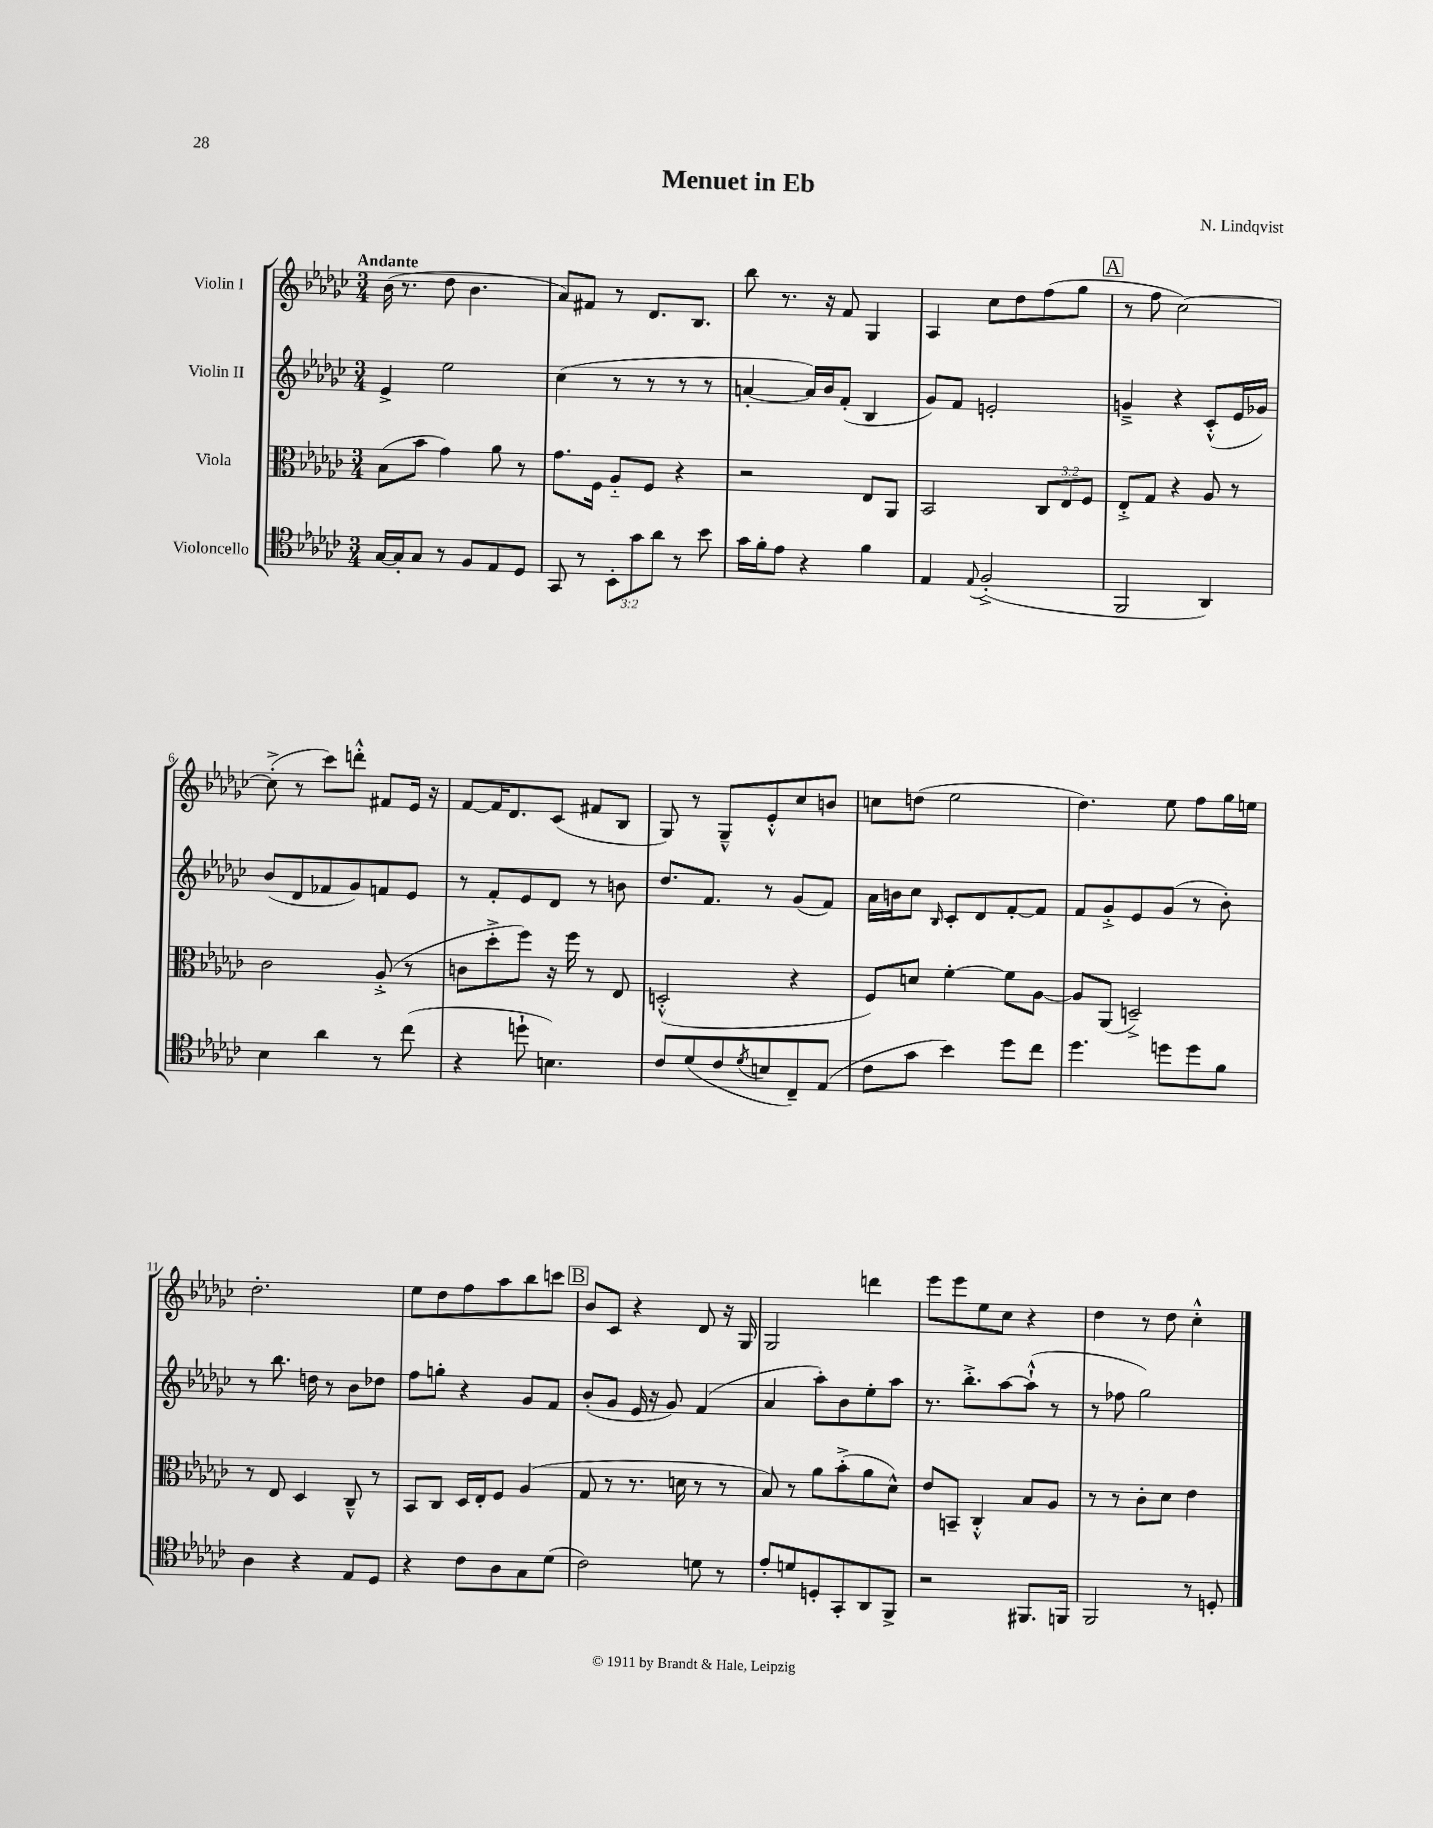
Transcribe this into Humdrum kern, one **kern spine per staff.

**kern	**kern	**kern	**kern
*part4	*part3	*part2	*part1
*staff4	*staff3	*staff2	*staff1
*I"Violoncello	*I"Viola	*I"Violin II	*I"Violin I
*clefC4	*clefC3	*clefG2	*clefG2
*k[b-e-a-d-g-c-]	*k[b-e-a-d-g-c-]	*k[b-e-a-d-g-c-]	*k[b-e-a-d-g-c-]
*M3/4	*M3/4	*M3/4	*M3/4
=1	=1	=1	=1
!	!	!	!LO:TX:a:B:t=Andante
[16G-/LL	(8B-\L	4e-^/	(16b-\
16G-'/J]	.	.	8.r
8G-/J	8b-\J	.	.
8r	4g-\)	2ee-\	8dd-\
8F/L	.	.	4.b-\
8E-/	8a-\	.	.
8D-/J	8r	.	.
=2	=2	=2	=2
8GG-/	8.g-\L	(4cc-\	8a-/L)
8r	.	.	8f#X/J
.	16F\Jk	.	.
12BB-'\L	8A-/L	8r	8r
12g-\	.	.	.
.	8F/J	8r	8.d-/L
12a-\J	.	.	.
8r	4r	8r	.
.	.	.	8.B-/J
8b-\	.	8r	.
=3	=3	=3	=3
16g-\LL	2r	[4an'/	8bb-\
16f'\J	.	.	.
8e-\J	.	.	8.r
4r	.	16a/LL])	.
.	.	16b-/J	16r
.	.	(8f'/J	8f/
4f\	8E-/L	4B-/	4G-/
.	8AA-/J	.	.
=4	=4	=4	=4
4E-/	2BB-/	8g-/L)	4A-/
.	.	8f/J	.
8qqE-/	.	.	.
(2F'^/	.	2en'/	8cc-\L
.	.	.	8dd-\
.	12C-/L	.	(8ff\
.	12E-/	.	.
.	.	.	8gg-\J
.	12F/J	.	.
!!LO:REH:place=s1:t=A
=5	=5	=5	=5
2FF/	8E-'^/L	4gn~^/	8r
.	8G-/J	.	8ff\
.	4r	4r	[2cc-\)
4AA-/)	8A-/	(8c-'^^/L	.
.	8r	16e-/L	.
.	.	16g-X/JJ)	.
!!LO:LB:g=z
=6	=6	=6	=6
4B-\	2c-\	(8b-/L	(8cc-'^\]
.	.	8d-/	8r
4a-\	.	8f-X/	8ccc-\L)
.	.	8g-/)	8dddn'^^\J
8r	(8A-'^/	8fn/	8f#X/L
(8cc-\	8r	8e-/J	16e-/Jk
.	.	.	16r
=7	=7	=7	=7
4r	8cn\L	8r	[8f/L
.	8dd-'^\	8f'/L	16f/K]
.	.	.	8.d-/
8ddn`\	8ff\J)	8e-/	.
4.Bn\)	16r	8d-/J	(8c-/J
.	16ff\	.	.
.	8r	8r	8f#X/L
.	8E-/	8bn\	8B-/J
=8	=8	=8	=8
8c-/L	(2Dn'^^/	8.dd-/L	8G-/)
(8d-/	.	.	8r
.	.	8.f/J	.
8c-/	.	.	8G-~^^/L
8qd-/	.	.	.
8Bn/	.	8r	8e-'^^/
8C-~/)	4r	(8g-/L	8cc-/
(8E-/J	.	8f/J)	8bn/J
=9	=9	=9	=9
8c-\L	8F/L)	16a-\LL	8ccn\L
.	.	16bn\J	.
8g-\J	8dn/J	8cc-\J	(8ddn\J
.	.	16qqB-/	.
4b-\)	[4f'\	8c-'/L	2ee-\
.	.	8d-/	.
8dd-\L	8f\L]	[8f'/	.
8cc-\J	[8A-\J	8f/J]	.
=10	=10	=10	=10
4.dd-\	8A-/L]	8f/L	4.dd-\)
.	(8AA-/J	8g-'^/	.
.	2Dn~^/)	8e-/	.
8ddn\L	.	(8g-/J	8ee-\
8dd\	.	8r	8ff\L
8f\J	.	8b-'\)	16gg-\L
.	.	.	16een\JJ
!!LO:LB:g=z
=11	=11	=11	=11
4A-\	8r	8r	2.dd-'\
.	8E-/	8.bb-\	.
4r	4D-/	.	.
.	.	16ddn\	.
.	.	8r	.
8E-/L	8C-~^^/	8b-\L	.
8D-/J	8r	8dd-X\J	.
=12	=12	=12	=12
4r	8BB-/L	8ff\L	8ee-\L
.	8C-/J	8ggn'\J	8dd-\
8c-\L	16D-/LL	4r	8ff\
.	16E-'/J	.	.
8A-\	8F/J	.	8aa-\
8G-\	(4A-/	8g-/L	8bb-\
(8d-\J	.	8f/J	8cccn\J
!!LO:REH:place=s1:t=B
=13	=13	=13	=13
2c-\)	8G-/	(8b-'/L	8b-/L
.	8r	8g-/J	8c-/J
.	8.r	16e-/	4r
.	.	16r	.
.	.	8g-/)	.
.	16dn\	.	.
8dn\	8r	(4f/	8d-/
8r	8r	.	16r
.	.	.	16G-/
=14	=14	=14	=14
8e-'/L	8B-/)	4a-/	2G-/
8dn/	8r	.	.
8Dn'/	8a-\L	8aa-'\L)	.
8GG-'/	(8b-'^\	8b-\	.
8AA-/	8a-\	8ee-'\	4dddn\
8FF^/J	8d-^^\J)	8aa-\J	.
=15	=15	=15	=15
2r	8e-/L	8.r	8eee-\L
.	8BBn~/J	.	8eee-\
.	.	8.bb-'^\L	.
.	4C-'^^/	.	8ee-\
.	.	[8aa-\	8cc-\J
8.FF#X/L	8B-/L	(8aa-`^^\J]	4r
.	8A-/J	8r	.
16FFn/Jk	.	.	.
=16	=16	=16	=16
2FF/	8r	8r	4dd-\
.	8r	8ff-X\	.
.	8c-'\L	2gg-\)	8r
.	8d-\J	.	8dd-\
8r	4e-\	.	4cc-'^^\
8Dn'/	.	.	.
==	==	==	==
*-	*-	*-	*-
